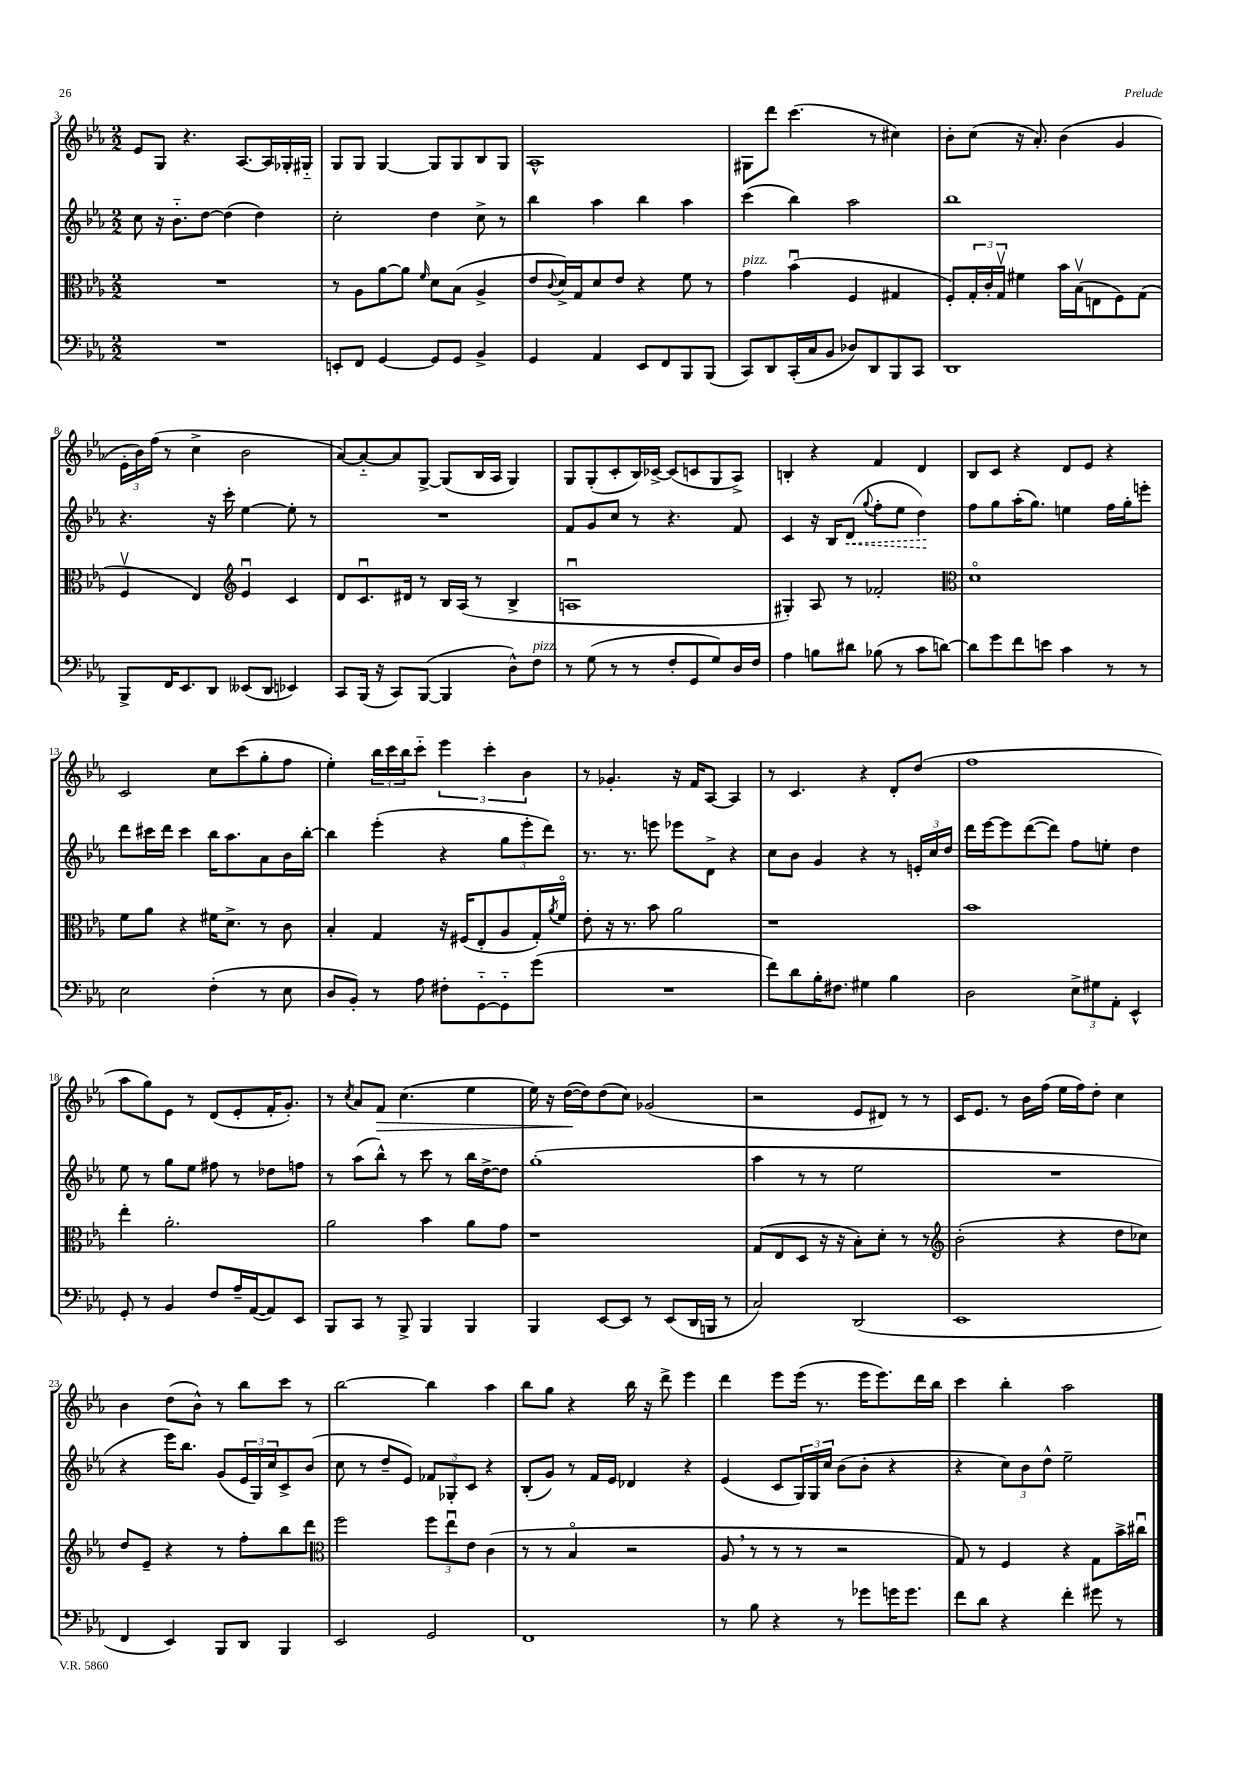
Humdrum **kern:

**kern	**kern	**kern	**kern
*staff4	*staff3	*staff2	*staff1
*clefF4	*clefC3	*clefG2	*clefG2
*k[b-e-a-]	*k[b-e-a-]	*k[b-e-a-]	*k[b-e-a-]
*M2/2	*M2/2	*M2/2	*M2/2
1r	1r	8cc	8e-
.	.	16r	8G
.	.	8.b-'~	.
.	.	.	4.r
.	.	[8dd	.
.	.	(4dd]	.
.	.	.	[8.A-
.	.	4dd)	.
.	.	.	16A-]
.	.	.	16G-'
.	.	.	16G#'~
=	=	=	=
8EE'	8r	2cc'	8G
8FF	8A-	.	8G
[4GG	[8a-	.	[4G
.	8a-]	.	.
.	16qqf	.	.
8GG]	8d	4dd	8G]
8GG	(8B-	.	8G
4BB-^	4A-^	8cc^	8B-
.	.	8r	8G
=	=	=	=
4GG	8e-	4bb-	1A-^^
.	8qqc	.	.
.	16d^)	.	.
.	16G	.	.
4AA-	8d	4aa-	.
.	8e-	.	.
8EE-	4r	4bb-	.
8FF	.	.	.
8BBB-	8f	4aa-	.
(8BBB-	8r	.	.
=	=	=	=
8CC)	4g	(4ccc	8G#
8DD	.	.	8ddd
(16CC'	(4b-u	4bb-)	(4.ccc
16C	.	.	.
8BB-	.	.	.
8D-)	4F	2aa-	.
8DD	.	.	8r
8BBB-	4G#	.	4cc#)
8CC	.	.	.
=	=	=	=
1DD	8F')	1bb-	8b-'
.	24G'	.	(8cc
.	24c'	.	.
.	24Gv	.	.
.	4f#	.	16r
.	.	.	8.a-')
.	16b-	.	(4b-
.	(16B-v	.	.
.	8E	.	.
.	8F)	.	4g
.	(8G	.	.
=	=	=	=
8BBB-^	4Fv	4.r	24e-'
.	.	.	24b-)
.	.	.	(24ff
16FF	.	.	8r
8.EE-	.	.	.
.	4E-)	.	4cc^
8DD	.	16r	.
.	.	16ccc'	.
*	*clefG2	*	*
(8EE--	4e-u	[4ee-	2b-
8DD	.	.	.
4EE-)	4c	8ee-']	.
.	.	8r	.
=	=	=	=
8CC	8d	1r	[8a-)
(16BBB-	8.cu	.	8a-'~_
16r	.	.	.
8CC)	.	.	8a-]
.	16d#	.	.
([8BBB-	8r	.	[8G^
4BBB-]	16B-	.	(8G]
.	(16A-	.	.
.	8r	.	16B-
.	.	.	16A-
8D^^)	4B-^	.	4G)
8F	.	.	.
=	=	=	=
8r	1Au	8f	8G
(8G	.	8g	(8G'
8r	.	8cc	8c'
8r	.	8r	16B-)
.	.	.	[16c-^
8F'	.	4.r	(8c-]
8GG	.	.	8c
8G)	.	.	8G
16D	.	8f	8A-^)
16F	.	.	.
=	=	=	=
4A-	4G#')	4c	4B'
8B	8A-	16r	4r
.	.	16B-	.
8d#	8r	(8d	.
.	.	8qqgg	.
(8B-	2f-'	8ff'	4f
8r	.	8ee-	.
8c	.	4dd)	4d
[8d)	.	.	.
=	=	=	=
*	*clefC3	*	*
8d]	1do	8ff	8B-
8g	.	8gg	8c
8f	.	(16aa-'	4r
.	.	8.gg)	.
8e	.	.	.
4c	.	4ee	8d
.	.	.	8e-
8r	.	16ff	4r
.	.	16gg'	.
8r	.	8eee'	.
=	=	=	=
2E-	8f	8ddd	2c
.	8a-	16ccc#	.
.	.	16ddd	.
.	4r	4ccc#	.
(4F'	16f#	16bb-	8cc
.	8.d^	8.aa-	.
.	.	.	(8ccc
8r	8r	8a-	8gg'
8E-	8c	16b-	8ff
.	.	[16bb-'	.
=	=	=	=
8D	4B-'	4bb-]	4ee-')
8BB-')	.	.	.
8r	4G	(4eee-'	24bb-
.	.	.	24ccc
.	.	.	24bb-
8A-	.	.	8ccc'~
8F#'	16r	4r	6eee-
.	(16F#	.	.
[8GG'~	8E-'	.	.
.	.	.	6ccc'
8GG'~]	8A-	12gg	.
.	.	12eee-'	6b-
(8g	16G')	.	.
.	.	12ddd)	.
.	8qa-	.	.
.	16fo	.	.
=	=	=	=
1r	8e-'	8.r	8r
.	16r	.	4.g-'
.	8.r	8.r	.
.	8b-	8eee	.
.	2a-	8eee-	16r
.	.	.	16f
.	.	8d^	[8A-
.	.	4r	4A-]
=	=	=	=
8f)	1r	8cc	8r
8d	.	8b-	4.c
16B-'	.	4g	.
8.F#	.	.	.
4G#	.	4r	4r
4B-	.	8r	8d'
.	.	24e'	(8dd
.	.	24cc	.
.	.	24dd	.
=	=	=	=
2D	1b-	16ddd	1ff
.	.	[16eee-	.
.	.	8eee-]	.
.	.	([8ddd	.
.	.	8ddd])	.
12E-^	.	8ff	.
12G#	.	.	.
.	.	8ee'	.
12AA-'	.	.	.
4EE-^^	.	4dd	.
=	=	=	=
8GG'	4ee-'	8ee-	8aa-
8r	.	8r	8gg)
4BB-	2.a-'	8gg	8e-
.	.	8ee-	8r
8F	.	8ff#	(8d
16A-~	.	8r	8e-'
([16AA-	.	.	.
8AA-])	.	8dd-	16f'
.	.	.	8.g')
8EE-	.	8ff	.
=	=	=	=
8BBB-	2a-	8r	8r
.	.	.	8qcc
8CC	.	(8aa-	8a-
8r	.	8bb-^^)	8f
8BBB-^	.	8r	(4.cc
4BBB-	4b-	8ccc	.
.	.	8r	.
4BBB-	8a-	16bb-	4ee-
.	.	[16dd^	.
.	8g	8dd]	.
=	=	=	=
4BBB-	1r	(1gg'	16ee-)
.	.	.	16r
.	.	.	([16dd
.	.	.	16dd])
[8EE-	.	.	(8dd
8EE-]	.	.	8cc)
8r	.	.	(2g-
(8EE-	.	.	.
16DD	.	.	.
16BBB	.	.	.
8r	.	.	.
=	=	=	=
2C)	(8G	4aa-	2r
.	8E-	.	.
.	8D	8r	.
.	16r	8r	.
.	16r	.	.
(2DD	8B-')	2ee-	8e-
.	8d'	.	8d#)
.	8r	.	8r
.	8r	.	8r
=	=	=	=
*	*clefG2	*	*
1EE-	(2b-'	1r	16c
.	.	.	8.e-
.	.	.	8r
.	.	.	16b-
.	.	.	(16ff
.	4r	.	16ee-
.	.	.	16ff)
.	.	.	8dd'
.	8dd	.	4cc
.	8cc-)	.	.
=	=	=	=
4FF	8dd	4r	4b-
.	8e-~	.	.
4EE-)	4r	16eee-)	(8dd
.	.	8.bb-	.
.	.	.	8b-^^)
8BBB-	8r	(8g	8r
8DD	8ff'	24e-	8bb-
.	.	24G)	.
.	.	24cc	.
4BBB-	8bb-	8c^	8ccc
.	8ddd	(8b-	8r
=	=	=	=
*	*clefC3	*	*
2EE-	2ff	8cc	[2bb-
.	.	8r	.
.	.	8dd~	.
.	.	8e-)	.
2GG	12ff	12f-	4bb-]
.	12ee-u	12G-'	.
.	12e-	12c	.
.	(4c	4r	4aa-
=	=	=	=
1FF	8r	(8B-'	8bb-
.	8r	8g)	8gg
.	4B-o	8r	4r
.	.	16f	.
.	.	16e-	.
.	2r	4d-	16bb-
.	.	.	16r
.	.	.	8ddd^
.	.	4r	4eee-
=	=	=	=
8r	8A-	(4e-	4ddd
8B-	8r	.	.
4r	8r	8c	8eee-
.	8r	24G)	(16eee-
.	.	24G	.
.	.	.	8.r
.	.	24cc	.
8r	2r	(8b-	.
8g-	.	8b-'	16eee-
.	.	.	8.eee-)
16g	.	4r	.
8.g	.	.	.
.	.	.	16ddd
.	.	.	16bb-
=	=	=	=
8f	8G)	4r	4ccc
8d	8r	.	.
4r	4F	12cc)	4bb-'
.	.	12b-	.
.	.	12dd^^	.
4f'	4r	2ee-~	2aa-
8g#	8G	.	.
8r	16b-^	.	.
.	16cc#u	.	.
==	==	==	==
*-	*-	*-	*-
